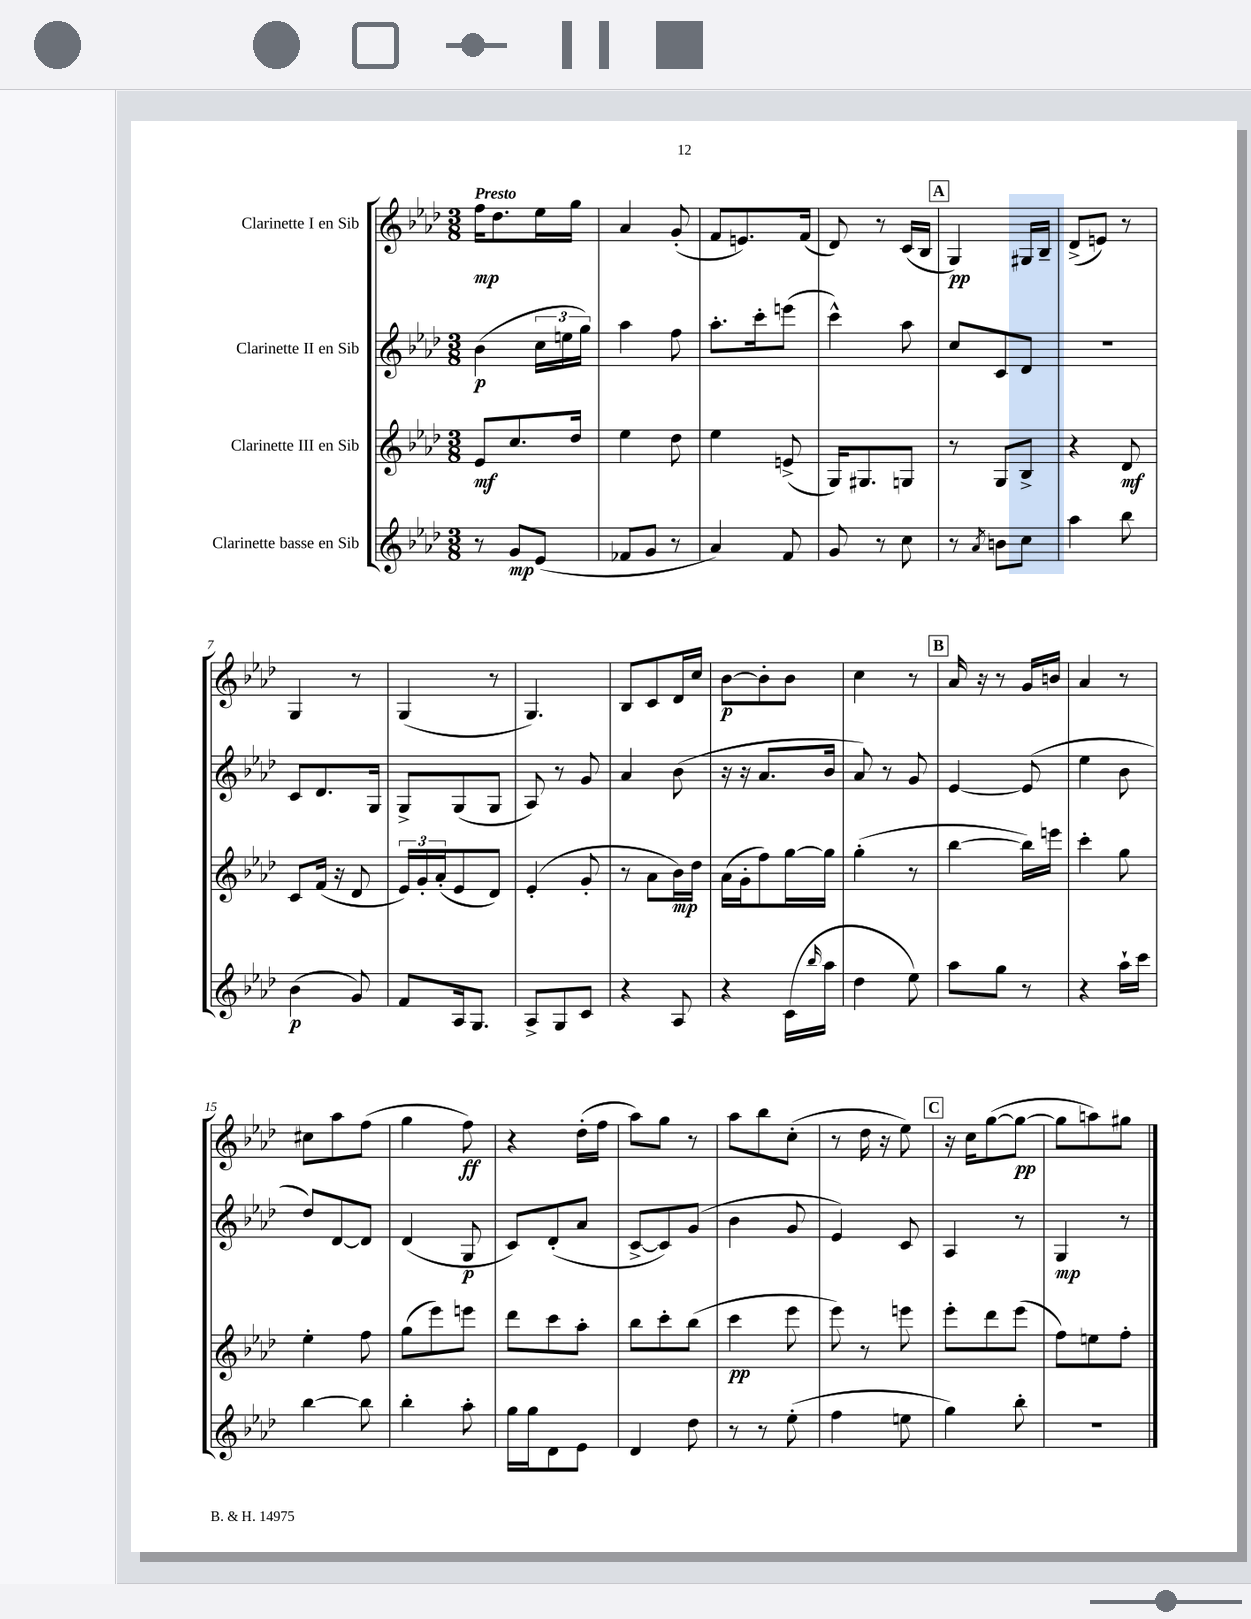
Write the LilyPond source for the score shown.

<<
\new StaffGroup <<
\new Staff = "s0" \with { instrumentName = "Clarinette I en Sib" } {
    \clef treble \key aes \major \numericTimeSignature \time 3/8 \tempo "Presto"
    f''16\mp des''8. ees''16 g''16 |
    aes'4 g'8-.( |
    f'8 e'8.) f'16( |
    des'8) r8 c'16( bes16 |
    \mark \markup { \box "A" } g4\pp) gis16 bes16-- |
    des'8->( e'8) r8 |
    g4 r8 |
    g4( r8 |
    g4.) |
    bes8 c'8 des'16 c''16 |
    bes'8~\p bes'8-. bes'8 |
    c''4 r8 |
    \mark \markup { \box "B" } aes'16 r16 r8 g'16 b'16 |
    aes'4 r8 |
    cis''8 aes''8 f''8( |
    g''4 f''8\ff) |
    r4 des''16-.( f''16 |
    aes''8) g''8 r8 |
    aes''8 bes''8 c''8-.( |
    r8 des''16 r16 ees''8) |
    \mark \markup { \box "C" } r16 c''16 g''8~( g''8~\pp |
    g''8 a''8) gis''8 \bar "|." |
}
\new Staff = "s1" \with { instrumentName = "Clarinette II en Sib" } {
    \clef treble \key aes \major \numericTimeSignature \time 3/8
    bes'4\p( \tuplet 3/2 { c''16 e''16 g''16) } |
    aes''4 f''8 |
    aes''8.-. c'''16-. e'''8( |
    c'''4-^) aes''8 |
    \mark \markup { \box "A" } c''8 c'8 des'8 |
    r4. |
    c'8 des'8. g16 |
    g8-> g8( g8 |
    aes8) r8 g'8 |
    aes'4 bes'8( |
    r16 r16 aes'8. bes'16 |
    aes'8) r8 g'8 |
    \mark \markup { \box "B" } ees'4~ ees'8( |
    ees''4 bes'8 |
    des''8) des'8~ des'8 |
    des'4( g8\p |
    c'8) des'8-.( aes'8 |
    c'8~-> c'8) g'8( |
    bes'4 g'8 |
    ees'4) c'8 |
    \mark \markup { \box "C" } aes4 r8 |
    g4\mp r8 \bar "|." |
}
\new Staff = "s2" \with { instrumentName = "Clarinette III en Sib" } {
    \clef treble \key aes \major \numericTimeSignature \time 3/8
    ees'8\mf c''8. des''16 |
    ees''4 des''8 |
    ees''4 e'8->( |
    g16) gis8. g8 |
    \mark \markup { \box "A" } r8 g8 bes8-> |
    r4 des'8\mf |
    c'8 f'16( r16 des'8 |
    \tuplet 3/2 { ees'16) g'16-. aes'16-.( } ees'8 des'8) |
    ees'4-.( g'8-. |
    r8 aes'8 bes'16\mp) des''16 |
    aes'16( g'16-. f''8) g''16~ g''16 |
    g''4-.( r8 |
    \mark \markup { \box "B" } bes''4~ bes''16) e'''16 |
    c'''4-. g''8 |
    ees''4-. f''8 |
    g''8( ees'''8) e'''8 |
    des'''8 c'''8 aes''8-. |
    bes''8 c'''8-. bes''8( |
    c'''4\pp ees'''8 |
    ees'''8) r8 e'''8 |
    \mark \markup { \box "C" } ees'''8-. des'''8 ees'''8( |
    f''8) e''8 f''8-. \bar "|." |
}
\new Staff = "s3" \with { instrumentName = "Clarinette basse en Sib" } {
    \clef treble \key aes \major \numericTimeSignature \time 3/8
    r8 g'8\mp ees'8( |
    fes'8 g'8 r8 |
    aes'4) f'8 |
    g'8 r8 c''8 |
    \mark \markup { \box "A" } r8 \acciaccatura { aes'8 } b'8 c''8 |
    aes''4 bes''8 |
    bes'4\p( g'8) |
    f'8 aes16 g8. |
    aes8-> g8 c'8 |
    r4 aes8 |
    r4 c'16( \grace { bes''16 } aes''16 |
    des''4 ees''8) |
    \mark \markup { \box "B" } aes''8 g''8 r8 |
    r4 aes''16-! c'''16 |
    bes''4~ bes''8 |
    bes''4-. aes''8-. |
    g''16 g''16 des'8 ees'8 |
    des'4 des''8 |
    r8 r8 ees''8-.( |
    f''4 e''8 |
    \mark \markup { \box "C" } g''4) bes''8-. |
    R4. \bar "|." |
}
>>
>>
